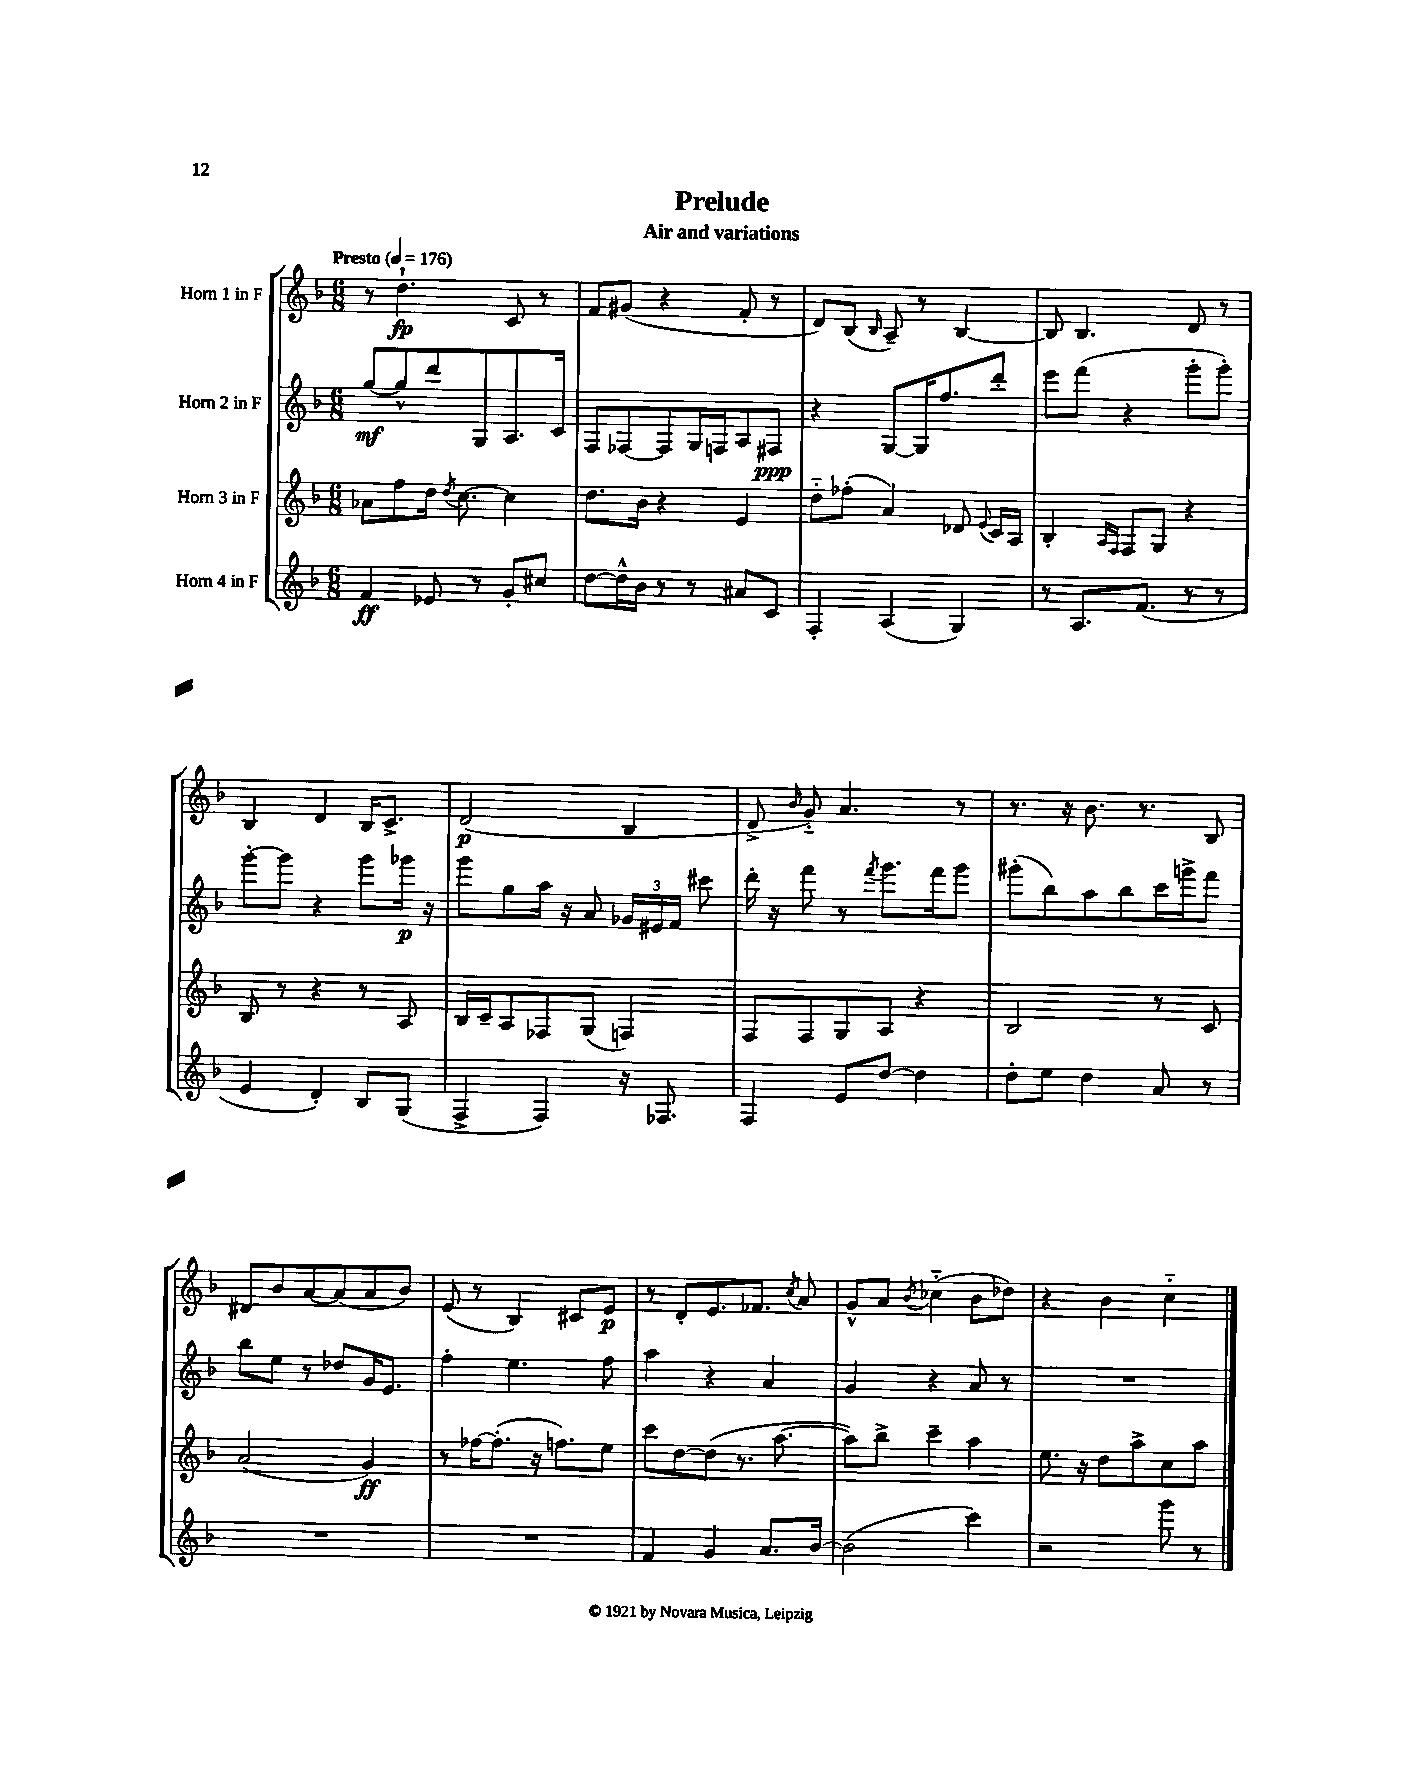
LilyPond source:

\header { title = "Prelude" subtitle = "Air and variations" }
<<
\new StaffGroup <<
\new Staff = "s0" \with { instrumentName = "Horn 1 in F" } {
    \clef treble \key f \major \numericTimeSignature \time 6/8 \tempo "Presto" 4 = 176
    \autoBeamOff r8 d''4.-!\fp c'8 r8 |
    f'8[ gis'8]( r4 f'8-. r8 |
    d'8[) bes8]( \grace { bes16 } a8--) r8 bes4~ |
    bes8 bes4. d'8 r8 |
    bes4 d'4 bes16[ c'8.]-> |
    d'2\p( bes4 |
    d'8-> \grace { bes'16 } g'8-_) a'4. r8 |
    r8. r16 bes'8. r8. bes8 |
    dis'8[ bes'8 a'8~ a'8( a'8 bes'8]) |
    e'8( r8 bes4) cis'8[ e'8]\p |
    r8 d'8[-. e'8. fes'8.] \acciaccatura { c''8 } a'8 |
    g'8[-^ a'8] \acciaccatura { bes'8 } ces''4-_( bes'8[ des''8]) |
    r4 bes'4 c''4-_ \bar "|." |
}
\new Staff = "s1" \with { instrumentName = "Horn 2 in F" } {
    \clef treble \key f \major \numericTimeSignature \time 6/8
    \autoBeamOff g''8[~\mf g''8-^ d'''8 g8 a8. c'16] |
    f8[ fes8~ fes8 g16 f16 a8 fis8]\ppp |
    r4 g8[~ g16 f''8. d'''8]-. |
    e'''8[ f'''8]( r4 g'''8[-. g'''8]-.) |
    g'''8[~-. g'''8] r4 g'''8[ ges'''16]\p r16 |
    g'''8[ g''8 a''16] r16 a'8 \tuplet 3/2 { ges'16[ eis'16 f'16] } cis'''8 |
    d'''16-. r16 f'''8 r8 \acciaccatura { f'''8 } g'''8.[ f'''16 g'''8] |
    gis'''8[-.( bes''8) a''8 bes''8 c'''16 g'''16-> f'''8] |
    bes''8[ e''8] r8 des''8[ g'16 e'8.] |
    f''4-. e''4. f''8 |
    a''4 r4 a'4 |
    g'4 r4 a'8 r8 |
    R2. \bar "|." |
}
\new Staff = "s2" \with { instrumentName = "Horn 3 in F" } {
    \clef treble \key f \major \numericTimeSignature \time 6/8
    \autoBeamOff aes'8[ f''8 d''16] \acciaccatura { d''8 } c''8.~ c''4 |
    d''8.[ bes'16] r4 e'4 |
    d''8[-_ fes''8]-.( a'4) des'8 \appoggiatura { e'8 } c'16[ a16] |
    bes4-. \grace { a16[ f16] } f8[ g8] r4 |
    bes8 r8 r4 r8 a8 |
    bes16[ c'16-- a8 fes8 g8]( f4) |
    f8[ f8 g8 a8] r4 |
    bes2 r8 c'8 |
    a'2( g'4\ff) |
    r8 fes''16[~ fes''8.]-.( r16 f''8.[) e''8] |
    c'''8[ d''8~ d''8]( r8. a''8.~ |
    a''8[) bes''8]-> c'''4-- a''4 |
    e''8. r16 d''8[ a''8-> c''8 a''8] \bar "|." |
}
\new Staff = "s3" \with { instrumentName = "Horn 4 in F" } {
    \clef treble \key f \major \numericTimeSignature \time 6/8
    \autoBeamOff f'4\ff ees'8 r8 g'8[-. cis''8] |
    d''8[~ d''16-^ bes'16] r8 r8 ais'8[ c'8] |
    f4-. a4( g4) |
    r8 a8.[ f'8.]( r8 r8 |
    e'4 d'4-.) bes8[ g8]( |
    f4-> f4) r16 fes8. |
    f4 e'8[ d''8]~ d''4 |
    d''8[-. e''8] d''4 a'8 r8 |
    R2. |
    R2. |
    f'4 g'4 a'8.[ bes'16]~ |
    bes'2( c'''4) |
    r2 g'''8 r8 \bar "|." |
}
>>
>>
\layout { \context { \Score \remove "Bar_number_engraver" } }
